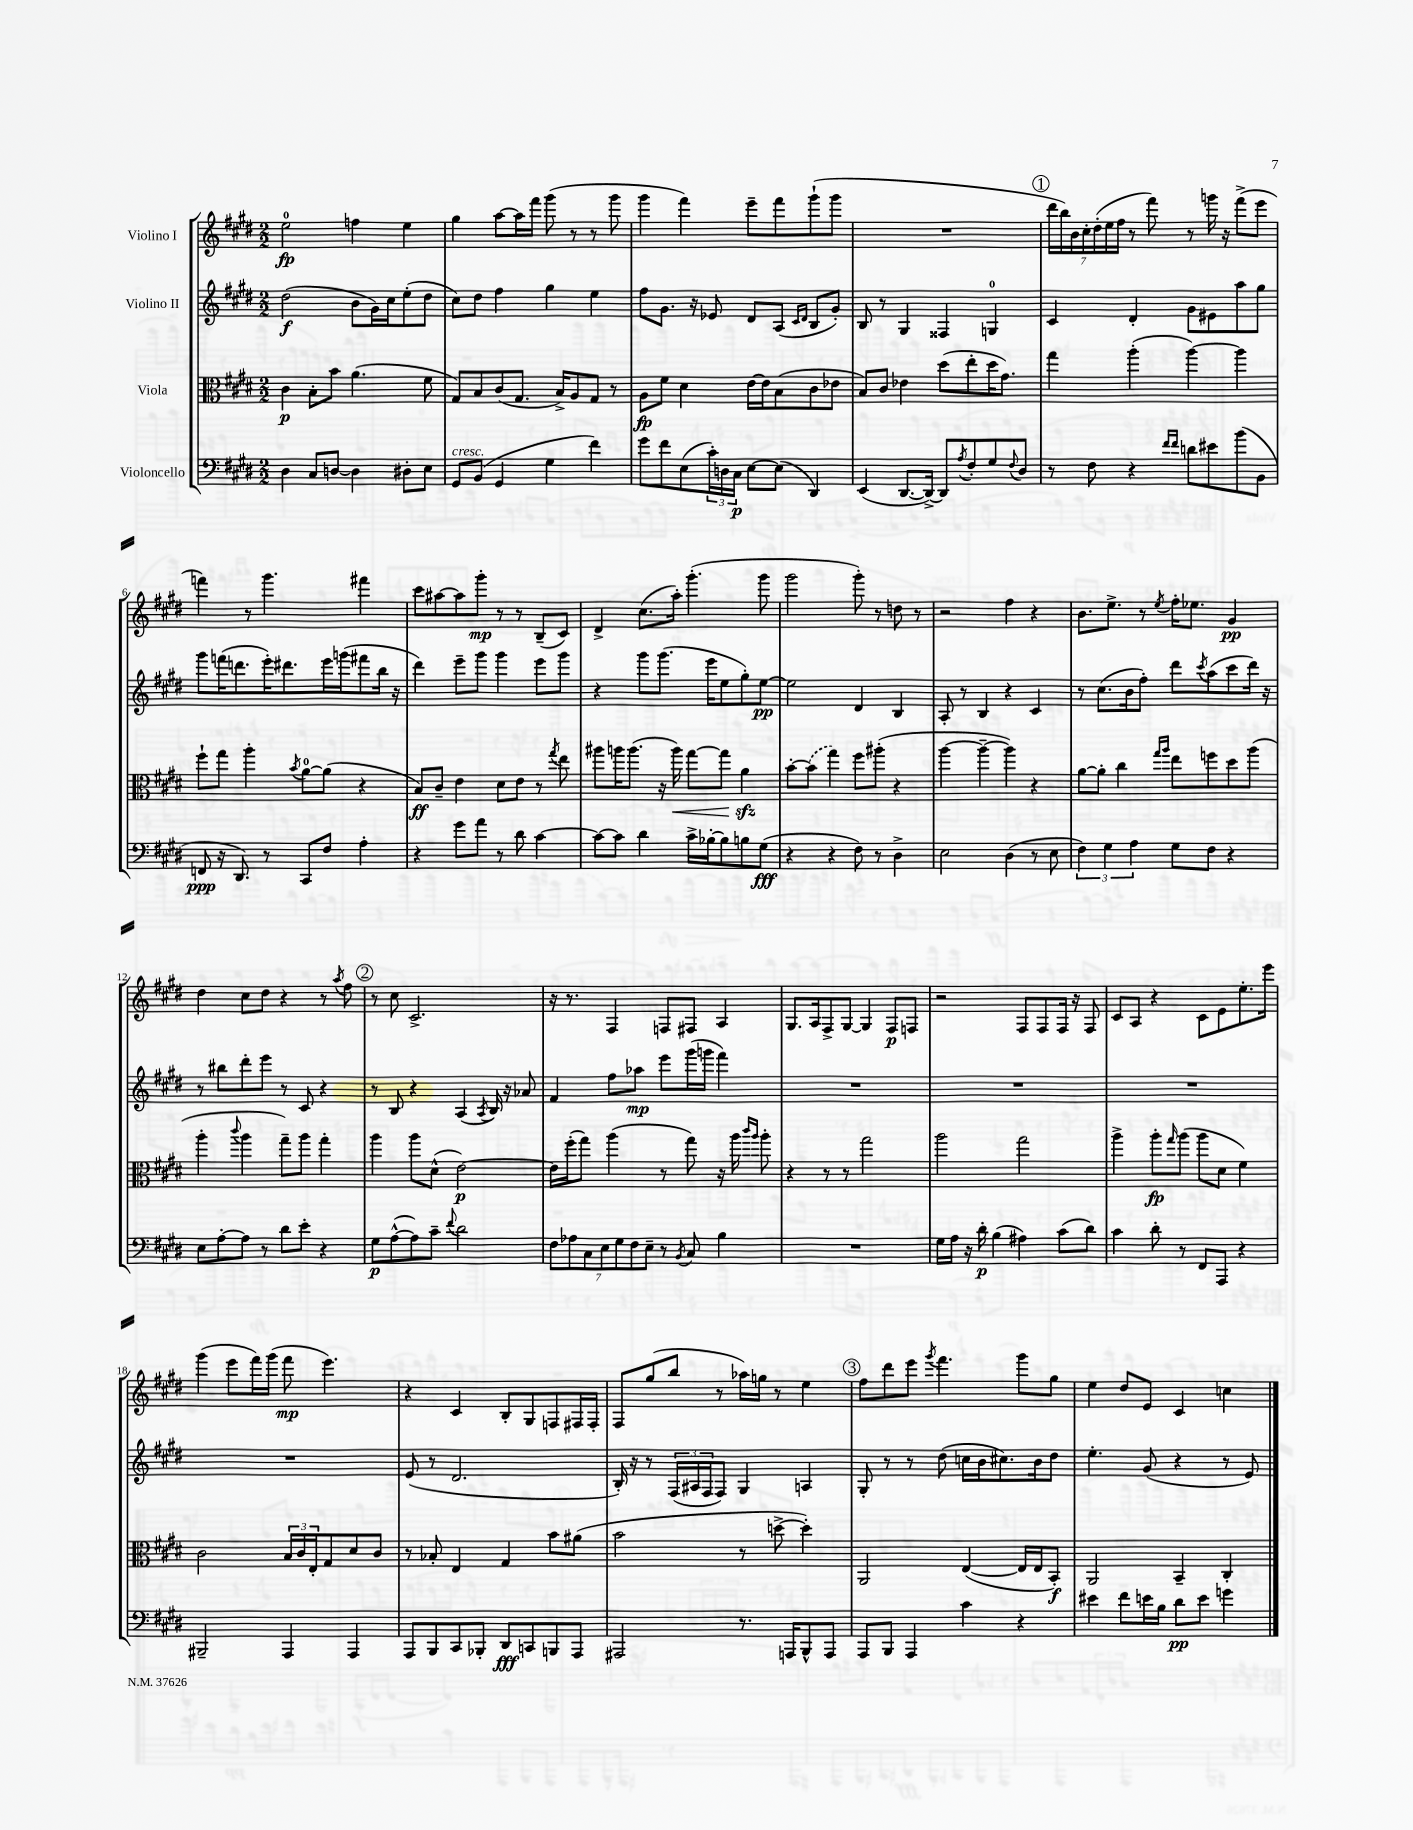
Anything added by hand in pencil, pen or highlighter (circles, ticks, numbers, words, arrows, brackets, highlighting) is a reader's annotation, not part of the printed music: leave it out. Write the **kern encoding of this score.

**kern	**dynam	**kern	**dynam	**kern	**dynam	**kern	**dynam
*part4	*part4	*part3	*part3	*part2	*part2	*part1	*part1
*staff4	*staff4	*staff3	*staff3	*staff2	*staff2	*staff1	*staff1
*I"Violoncello	*	*I"Viola	*	*I"Violino II	*	*I"Violino I	*
*clefF4	*	*clefC3	*	*clefG2	*	*clefG2	*
*k[f#c#g#d#]	*	*k[f#c#g#d#]	*	*k[f#c#g#d#]	*	*k[f#c#g#d#]	*
*M2/2	*	*M2/2	*	*M2/2	*	*M2/2	*
=1	=1	=1	=1	=1	=1	=1	=1
4D#\	.	4c#\	p	(2dd#\	f	2ee\	fp
8C#/L	.	8B'\L	.	.	.	.	.
[8Dn/J	.	8b\J	.	.	.	.	.
4D\]	.	(4.a\	.	8b\L	.	4ffn\	.
.	.	.	.	16g#\L)	.	.	.
.	.	.	.	16cc#\J	.	.	.
8D#X'\L	.	.	.	(8ee'\	.	4ee\	.
8E\J	.	8f#\	.	8dd#\J	.	.	.
=2	=2	=2	=2	=2	=2	=2	=2
!LO:TX:a:i:t=cresc.	!	!	!	!	!	!	!
8GG#/L	.	8G#/L)	.	8cc#\L)	.	4gg#\	.
(8BB/J	.	8B/	.	8dd#\J	.	.	.
4GG#/	.	(8c#/	.	4ff#\	.	[8aa\L	.
.	.	8.G#/J	.	.	.	16aa\L]	.
.	.	.	.	.	.	16fff#\JJ	.
4G#\	.	.	.	4gg#\	.	(8ggg#\	.
.	.	16B^/KL)	.	.	.	.	.
.	.	8A/	.	.	.	8r	.
4f#\)	.	8G#/J	.	4ee\	.	8r	.
.	.	8r	.	.	.	8ggg#\	.
=3	=3	=3	=3	=3	=3	=3	=3
8g#\L	.	8A\L	fp	8ff#\L	.	4ggg#\	.
8f#\	.	8f#\J	.	8.g#\J	.	.	.
(8E\	.	4d#\	.	.	.	4fff#\)	.
.	.	.	.	16r	.	.	.
24c#'\L)	.	.	.	8e-X/	.	.	.
24Dn\	.	.	.	.	.	.	.
24C#\JJ	p	.	.	.	.	.	.
[8E\L	.	[16e\LL	.	8d#/L	.	8eee~\L	.
.	.	16e\J]	.	.	.	.	.
(8E\J]	.	(8B\	.	(8A/J	.	8fff#\	.
.	.	.	.	16qqc#/LL	.	.	.
.	.	.	.	16qqd#/JJ	.	.	.
4DD#/)	.	8c#\	.	8B/L	.	(8ggg#`\	.
.	.	8e-X\J	.	8g#'/J)	.	8ggg#\J	.
=4	=4	=4	=4	=4	=4	=4	=4
(4EE/	.	8B/L)	.	8B/	.	1r	.
.	.	8c#/J	.	8r	.	.	.
[8.DD#/L	.	4e-X\	.	4G#/	.	.	.
16DD#^/Jk_)	.	.	.	.	.	.	.
8DD#/L]	.	(8dd#\L	.	4F##X/	.	.	.
8qA/	.	.	.	.	.	.	.
8F#'/	.	8ee'\	.	.	.	.	.
8G#/	.	16dd#\K	.	4Gn/	.	.	.
.	.	8.g#\J)	.	.	.	.	.
8qqF#/	.	.	.	.	.	.	.
8D#/J	.	.	.	.	.	.	.
!!LO:REH:place=s1:t=1
=5	=5	=5	=5	=5	=5	=5	=5
8r	.	4gg#\	.	4c#/	.	28ddd#\LL	.
.	.	.	.	.	.	28bb\)	.
.	.	.	.	.	.	28b\	.
.	.	.	.	.	.	28cc#'\	.
8F#\	.	.	.	.	.	.	.
.	.	.	.	.	.	(28dd#'\	.
.	.	.	.	.	.	28ee\	.
.	.	.	.	.	.	28ff#\JJ	.
4r	.	(4aa'\	.	4d#'/	.	8r	.
.	.	.	.	.	.	8fff#\)	.
16qqf#/LL	.	.	.	.	.	.	.
16qqf#/JJ	.	.	.	.	.	.	.
8dn\L	.	[4aa\)	.	8g#\L	.	8r	.
8e#X\	.	.	.	8e#X\	.	16gggn\	.
.	.	.	.	.	.	16r	.
(8b\	.	4aa\]	.	8aa\	.	(8fff#^\L	.
8BB\J	.	.	.	8gg#\J	.	8eee\J	.
!!LO:LB:g=z
=6	=6	=6	=6	=6	=6	=6	=6
8FFn/	ppp	8ff#`\L	.	8ggg#\L	.	4fffn\)	.
16r	.	8gg#\J	.	(16fffn\K	.	.	.
8.DD#/)	.	.	.	8.dddn\	.	.	.
.	.	4aa'\	.	.	.	8r	.
8r	.	.	.	16eee'\K)	.	4.ggg#\	.
.	.	.	.	8.ddd#X\	.	.	.
.	.	8qb/	.	.	.	.	.
8CC#/L	.	[8a\L	.	.	.	.	.
8F#/J	.	(8a\J]	.	16eee\L	.	.	.
.	.	.	.	(16gggn\J	.	.	.
4A'\	.	4r	.	8fff#X\	.	4fff#X\	.
.	.	.	.	16bb\Jk	.	.	.
.	.	.	.	16r	.	.	.
=7	=7	=7	=7	=7	=7	=7	=7
4r	.	8B/L)	ff	4ddd#\)	.	8ccc#\L	.
.	.	8c#~/J	.	.	.	[8aa#X\	.
8g#\L	.	4e\	.	8eee~\L	.	8aa#\]	.
8a\J	.	.	.	8ggg#\J	.	8ggg#'\J	mp
8r	.	8d#\L	.	4ggg#\	.	8r	.
8d#\	.	8e\J	.	.	.	8r	.
[4c#\	.	8r	.	8eee\L	.	(8B~/L	.
.	.	8qgg#/	.	.	.	.	.
.	.	8ee\	.	8ggg#\J	.	8c#/J)	.
=8	=8	=8	=8	=8	=8	=8	=8
8c#\L_	.	8aa#X\L	.	4r	.	4d#^/	.
8c#\J]	.	16aan\K	.	.	.	.	.
.	.	(8.aa\J	.	.	.	.	.
4d#\	.	.	.	8ggg#\L	.	(8.cc#\L	.
.	.	16r	.	(8.ggg#\J	.	.	.
!	!	!	!LO:HP:b	!	!	!	!
.	.	16aa\)	<	.	.	16aa'\Jk)	.
16c#^\LL	.	[8gg#\L	.	.	.	(4.ggg#'\	.
[16B-X'\J	.	.	.	16eee\KL	.	.	.
8B-\]	.	8gg#\J]	.	8ee\	.	.	.
8Bn\	.	4azz\	.	8gg#'\)	.	.	.
(8G#\J	fff	.	.	[8ee\J	pp	8ggg#\	.
.	.	.	[	.	.	.	.
=9	=9	=9	=9	=9	=9	=9	=9
4r	.	[8b'\L	.	2ee\]	.	2ggg#\	.
.	.	(8b\J]	.	.	.	.	.
4r	.	4gg#\)	.	.	.	.	.
8F#\)	.	8ff#\L	.	4d#/	.	8ggg#'\)	.
8r	.	(8aa#X'\J	.	.	.	8r	.
4D#^\	.	4r	.	4B/	.	8ddn\	.
.	.	.	.	.	.	8r	.
=10	=10	=10	=10	=10	=10	=10	=10
2E\	.	[4aa\	.	8A'/	.	2r	.
.	.	.	.	8r	.	.	.
.	.	4aa~\_	.	4B/	.	.	.
(4D#\	.	4aa\])	.	4r	.	4ff#\	.
8r	.	4r	.	4c#/	.	4r	.
8E\	.	.	.	.	.	.	.
=11	=11	=11	=11	=11	=11	=11	=11
6F#\)	.	[8a\L	.	8r	.	8.b\L	.
.	.	8a'\J]	.	(8.cc#\L	.	.	.
6G#\	.	.	.	.	.	.	.
.	.	.	.	.	.	8.ee^\J	.
.	.	4cc#\	.	.	.	.	.
.	.	.	.	16b\k	.	.	.
6A\	.	.	.	.	.	.	.
.	.	.	.	8ff#'\J)	.	8r	.
.	.	16qqgg#/LL	.	.	.	.	.
.	.	16qqaa/JJ	.	.	.	8qee/	.
8G#\L	.	8ee\L	.	8ddd#\L	.	16ff#'\KL	.
.	.	.	.	.	.	8.ee-X\J	.
.	.	.	.	8qccc#/	.	.	.
8F#\J	.	8ffn\	.	(8aa\	.	.	.
4r	.	8dd#\	.	8ccc#\	.	4g#/	pp
.	.	(8aa\J	.	16ddd#\Jk)	.	.	.
.	.	.	.	16r	.	.	.
!!LO:LB:g=z
=12	=12	=12	=12	=12	=12	=12	=12
8E\L	.	4aa'\	.	8r	.	4dd#\	.
[8A'\	.	.	.	8bb#X\L	.	.	.
.	.	8qqccc#/	.	.	.	.	.
8A\J]	.	4aa\	.	8ddd#'\	.	8cc#\L	.
8r	.	.	.	8eee\J	.	8dd#\J	.
8d#\L	.	8gg#~\L)	.	8r	.	4r	.
8e'\J	.	8aa\J	.	8c#/	.	.	.
4r	.	4gg#'\	.	4r	.	8r	.
.	.	.	.	.	.	8qaa/	.
.	.	.	.	.	.	8ff#\	.
!!LO:REH:place=s1:t=2
=13	=13	=13	=13	=13	=13	=13	=13
8G#\L	p	4aa\	.	8r	.	8r	.
([8A^^\	.	.	.	8B/	.	8cc#\	.
8A\])	.	8aa\L	.	4r	.	2.c#^/	.
8c#~\J	.	(8d#^^\J	.	.	.	.	.
8qqf#/	.	.	.	.	.	.	.
2d#\	.	[2e\)	p	(4A/	.	.	.
.	.	.	.	8qA/	.	.	.
.	.	.	.	16B/)	.	.	.
.	.	.	.	16r	.	.	.
.	.	.	.	8a-X/	.	.	.
=14	=14	=14	=14	=14	=14	=14	=14
14F#\L	.	16e\LL]	.	4f#/	.	16r	.
.	.	(16ff#'\J	.	.	.	8.r	.
14A-X\	.	.	.	.	.	.	.
.	.	8gg#\J)	.	.	.	.	.
14C#\	.	.	.	.	.	.	.
14E\	.	.	.	.	.	.	.
.	.	(4aa\	.	8ff#\L	.	4F#/	.
14G#\	.	.	.	.	.	.	.
14F#\	.	.	.	.	.	.	.
.	.	.	.	8aa-X\J	mp	.	.
14E~\J	.	.	.	.	.	.	.
8r	.	8r	.	8eee\L	.	8Fn/L	.
8qBB/	.	.	.	.	.	.	.
8C#/	.	8gg#\)	.	(16ggg#\L	.	8F#X/J	.
.	.	.	.	16gggn\JJ	.	.	.
4B\	.	16r	.	4fff#\)	.	4A/	.
.	.	16aa\	.	.	.	.	.
.	.	16qqccc#/LL	.	.	.	.	.
.	.	16qqaa/JJ	.	.	.	.	.
.	.	8aa'\	.	.	.	.	.
=15	=15	=15	=15	=15	=15	=15	=15
1r	.	4r	.	1r	.	8.G#/L	.
.	.	.	.	.	.	16A/k	.
.	.	8r	.	.	.	8F#^/	.
.	.	8r	.	.	.	[8G#/J	.
.	.	2gg#\	.	.	.	4G#/]	.
.	.	.	.	.	.	8F#/L	p
.	.	.	.	.	.	8Fn/J	.
=16	=16	=16	=16	=16	=16	=16	=16
16G#\LL	.	2aa\	.	1r	.	2r	.
16A\JJ	.	.	.	.	.	.	.
16r	.	.	.	.	.	.	.
16d#'\	p	.	.	.	.	.	.
(4B\	.	.	.	.	.	.	.
4A#X\)	.	2gg#\	.	.	.	8F#/L	.
.	.	.	.	.	.	8F#/	.
(8c#\L	.	.	.	.	.	16F#/Jk	.
.	.	.	.	.	.	16r	.
8d#\J)	.	.	.	.	.	8F#/	.
=17	=17	=17	=17	=17	=17	=17	=17
4c#\	.	4aa^\	.	1r	.	8c#/L	.
.	.	.	.	.	.	8A/J	.
8d#'\	.	8aa'\L	fp	.	.	4r	.
.	.	16qqgg#/	.	.	.	.	.
8r	.	(8aa\J	.	.	.	.	.
8FF#/L	.	8aa\L	.	.	.	8c#\L	.
8AAA/J	.	8d#\J	.	.	.	8e\	.
4r	.	4f#\)	.	.	.	8.ee'\	.
.	.	.	.	.	.	16eee\Jk	.
!!LO:LB:g=z
=18	=18	=18	=18	=18	=18	=18	=18
2BBB#X~/	.	2c#\	.	1r	.	(4ggg#\	.
.	.	.	.	.	.	8eee\L	.
.	.	.	.	.	.	16fff#\L)	.
.	.	.	.	.	.	(16ggg#\JJ	.
4AAA/	.	24B/LL	.	.	.	8fff#\	mp
.	.	24c#/	.	.	.	.	.
.	.	24E'/J	.	.	.	.	.
.	.	8G#/	.	.	.	4.eee\)	.
4AAA/	.	8d#/	.	.	.	.	.
.	.	8c#/J	.	.	.	.	.
=19	=19	=19	=19	=19	=19	=19	=19
8AAA/L	.	8r	.	(8e/	.	4r	.
8BBB/	.	8B-X'/	.	8r	.	.	.
8CC#/	.	4E/	.	2.d#/	.	4c#/	.
8BBB-X'/J	.	.	.	.	.	.	.
8DD#/L	fff	4G#/	.	.	.	8B'/L	.
8CCn/	.	.	.	.	.	8G#/	.
8BBBn/	.	8b\L	.	.	.	8Fn/	.
8AAA/J	.	(8a#X\J	.	.	.	16F#X/L	.
.	.	.	.	.	.	16F#'/JJ	.
=20	=20	=20	=20	=20	=20	=20	=20
2AAA#X/	.	2b\	.	16B'/)	.	8F#/L	.
.	.	.	.	16r	.	.	.
.	.	.	.	8r	.	(8gg#/	.
.	.	.	.	(24F#/LL	.	8bb/J	.
.	.	.	.	24A#X/	.	.	.
.	.	.	.	24F#/J	.	.	.
.	.	.	.	8F#/J)	.	8r	.
8.r	.	8r	.	4G#/	.	16aa-X\LL)	.
.	.	.	.	.	.	16ggn\JJ	.
.	.	[8ddn^\	.	.	.	8r	.
16AAAn/KL	.	.	.	.	.	.	.
8BBB^^/	.	4dd'\])	.	4An/	.	4ee\	.
8AAA/J	.	.	.	.	.	.	.
!!LO:REH:place=s1:t=3
=21	=21	=21	=21	=21	=21	=21	=21
8AAA/L	.	2AA/	.	8G#'/	.	8ff#\L	.
8BBB/J	.	.	.	8r	.	8ddd#\	.
4AAA/	.	.	.	8r	.	8eee\J	.
.	.	.	.	.	.	8qggg#/	.
.	.	.	.	(8dd#\	.	4.fff#\	.
4c#\	.	([4E/	.	16ccn\LL	.	.	.
.	.	.	.	16b\J	.	.	.
.	.	.	.	8.cc#X\)	.	.	.
4r	.	16E/LL]	.	.	.	8ggg#\L	.
.	.	16E/J	.	16b\k	.	.	.
.	.	8BB'/J)	f	8dd#\J	.	8gg#\J	.
=22	=22	=22	=22	=22	=22	=22	=22
4e#X\	.	2AA/	.	4.ee'\	.	4ee\	.
8f#\L	.	.	.	.	.	8dd#/L	.
16en\L	.	.	.	(8g#/	.	8e/J	.
16B\JJ	.	.	.	.	.	.	.
8d#\L	pp	4BB~/	.	4r	.	4c#/	.
8e\J	.	.	.	.	.	.	.
4gn\	.	4C#'/	.	8r	.	4ccn\	.
.	.	.	.	8e/)	.	.	.
==	==	==	==	==	==	==	==
*-	*-	*-	*-	*-	*-	*-	*-
